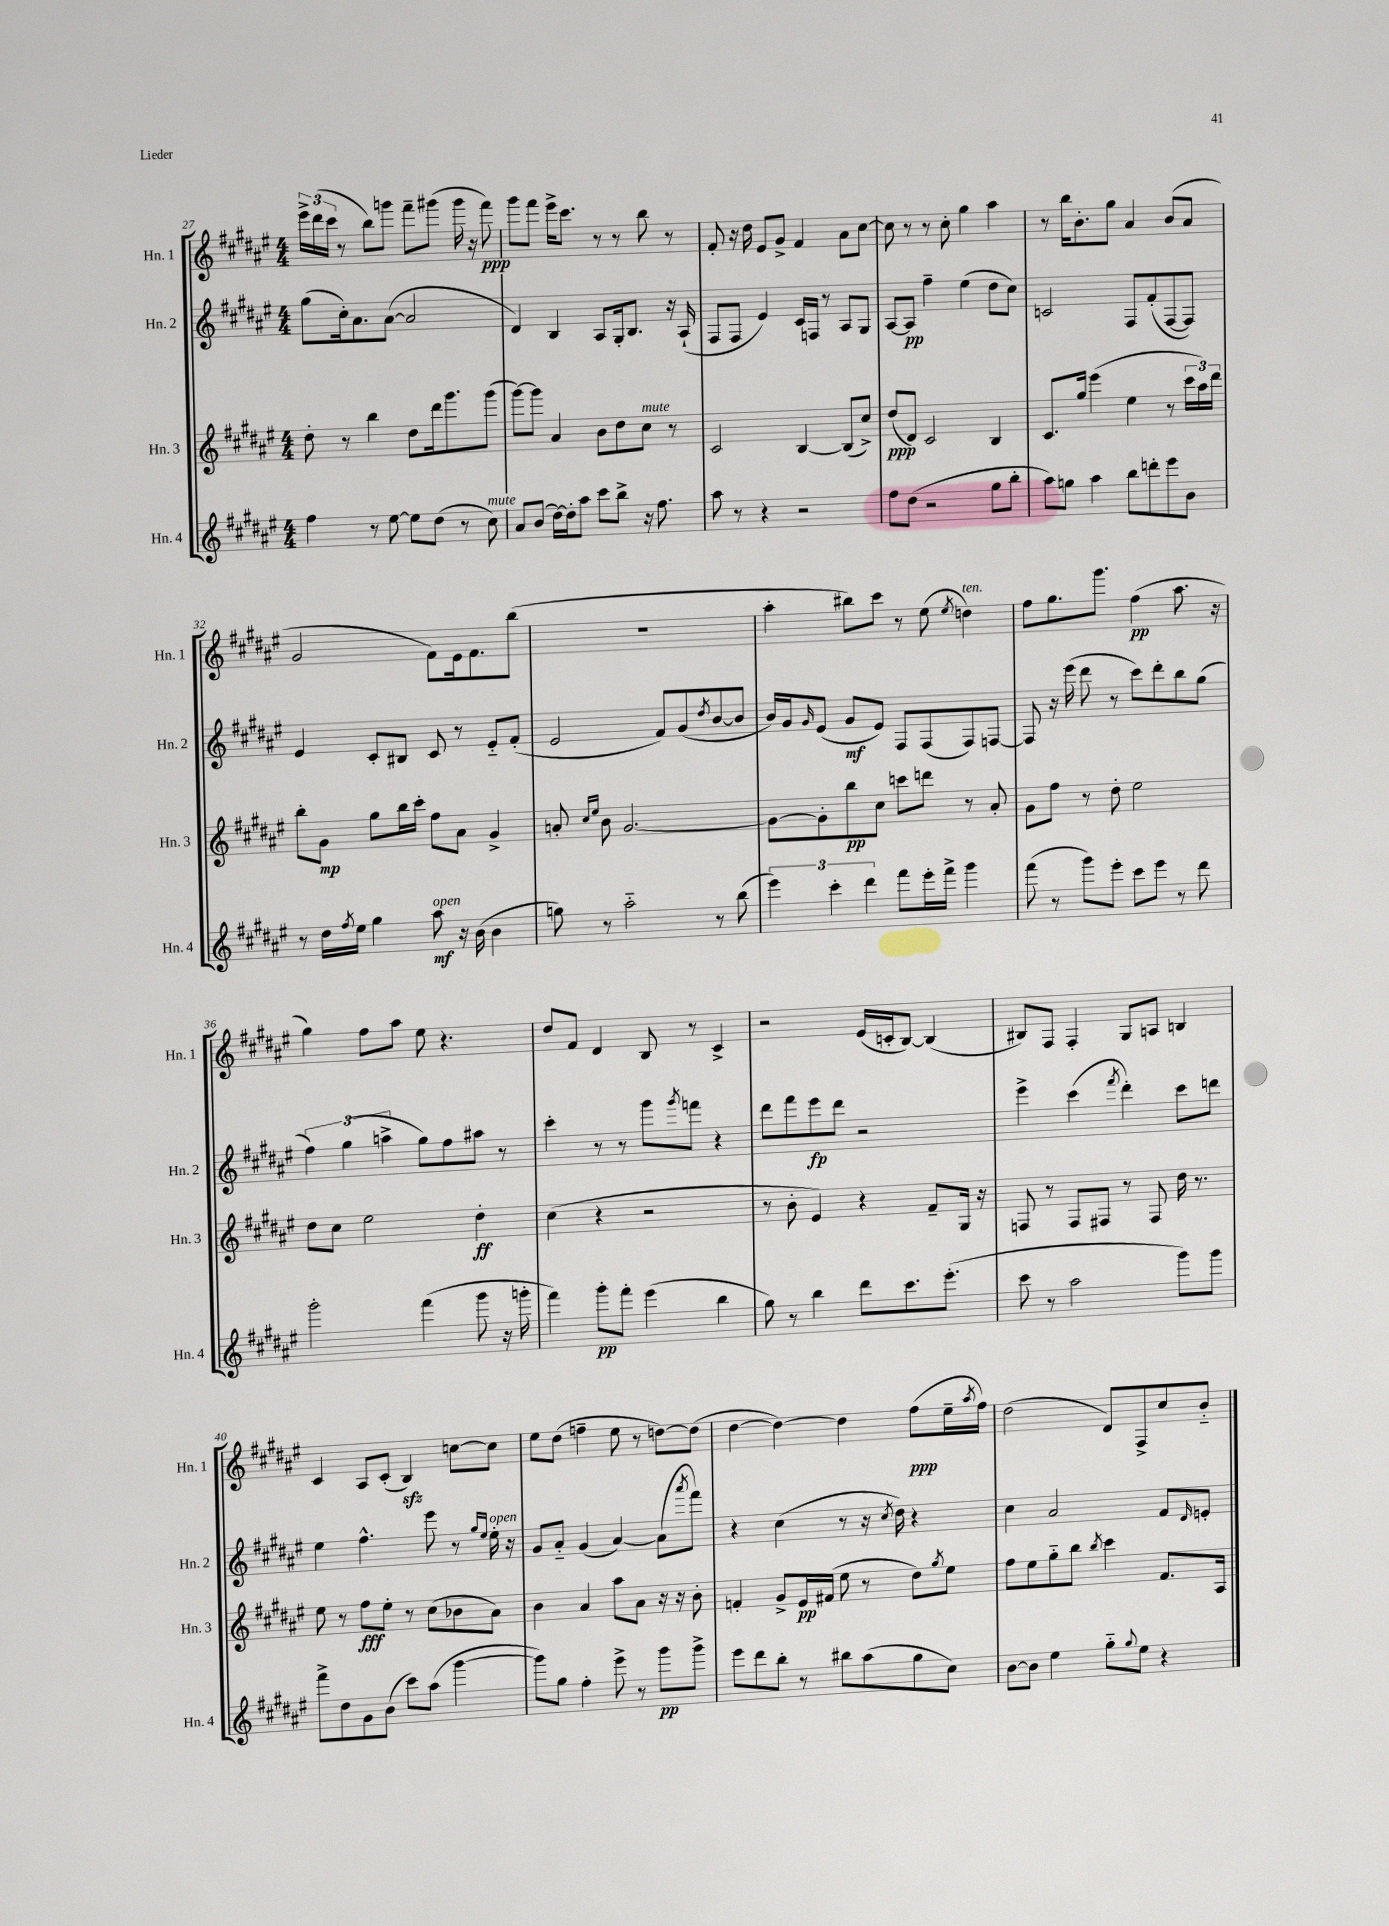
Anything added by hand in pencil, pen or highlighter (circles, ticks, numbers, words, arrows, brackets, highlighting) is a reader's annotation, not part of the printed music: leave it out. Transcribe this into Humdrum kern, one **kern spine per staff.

**kern	**kern	**kern	**kern
*staff4	*staff3	*staff2	*staff1
*clefG2	*clefG2	*clefG2	*clefG2
*k[f#c#g#d#a#e#]	*k[f#c#g#d#a#e#]	*k[f#c#g#d#a#e#]	*k[f#c#g#d#a#e#]
*M4/4	*M4/4	*M4/4	*M4/4
4ff#\	8dd#'\	(8gg#\L	24eee#^\LL
.	.	.	(24ddd#\
.	.	.	24ccc#\JJ
.	8r	16cc#'\k)	8r
.	.	8.a#\	.
8r	4bb\	.	8bb\L)
[8ee#\	.	([8a#\J	8ggg\J
8ee#\]L	8dd#\L	2a#/]	8fff#~\L
(8dd#\J	16ddd#\k	.	(8ggg#\J
.	8.ggg#\	.	.
8r	.	.	16ggg#\
.	.	.	16r
8cc#\)	(8ggg#\J	.	8fff#\)
=	=	=	=
8a#/L	[8ggg#\L)	4d#/)	8ggg#\L
(8b/J	8ggg#\]J	.	8fff#\J
[16dd#\LL)	4a#/	4B/	16eee#^\LK
16dd#'\]J	.	.	8.ccc#\J
8aa#\J	.	.	.
8ccc#\L	8b\L	8A#/L	8r
8bb^\J	8dd#\	16G#'/k	8r
.	.	8.B/J	.
16r	8cc#\J	.	8bb\
8.ff#\	.	.	.
.	8r	16r	8r
.	.	(16A#`/	.
=	=	=	=
8aa#\	2c#/	8F#/L	8f#'/
8r	.	8F#/J	16r
.	.	.	16dd#\
4r	.	4e#/)	8e#/L
.	.	.	8g#^/J
2r	[4B/	16c#/LL	4f#/
.	.	16F/JJ	.
.	.	8r	.
.	(8B/]L	8A#/L	8a#\L
.	8cc#^/J)	8G#/J	[8cc#\J
=	=	=	=
8ff#\L	(8dd#/L	[8A#/L	8cc#\]
(8dd#\J	8d#/J)	8A#/]J	8r
2r	2c#/	4ff#~\	8r
.	.	.	8cc#'\
.	.	(4ee#\	4gg#\
8gg#\L	4B/	8dd#\L	4aa#\
8bb'\J	.	8cc#\J)	.
=	=	=	=
8aa#\L)	8.c#/L	2c/	8r
8gg\J	.	.	16bb\LK
.	16gg#/Jk	.	8.b'\
4aa#\	(4eee#\	.	.
.	.	.	8gg#\J
8bb\L	4ee#\	8F#/L	4a#/
8ddd'\	.	(8f#'/	.
8eee#\	8r	[8F#/	(8b/L
8b\J	24ccc#\LL	8F#/]J)	8a#/J
.	24aa#\)	.	.
.	24ddd#\JJ	.	.
=	=	=	=
8r	8bb'\L	4e#/	2g#/
16dd#\LL	8g#\J	.	.
8qff#/	.	.	.
16ee#\JJ	.	.	.
4gg#\	8gg#\L	8c#'/L	.
.	16bb\L	8B#/J	.
.	16ccc#'\JJ	.	.
8aa#\	8ff#\L	8c#/	8f#\L)
16r	8a#\J	8r	16e#\k
(16b\	.	.	8.f#\
4b\	4g#^/	8e#'~/L	.
.	.	(8f#'/J	(8bb\J
=	=	=	=
8gg\)	8a'/	2e#/	1r
.	16qqcc#/LL	.	.
.	16qqee#/JJ	.	.
8r	8b\	.	.
2aa#'~\	[2.g#/	.	.
.	.	8f#/L)	.
.	.	(8g#/	.
.	.	8qdd#/	.
8r	.	[8b/	.
(8bb\	.	8b/]J	.
=	=	=	=
6eee#\)	8g#\_L	16b/LL)	4aa#'\
.	.	16g#/J	.
.	.	16qqg#/	.
.	8g#'\]	(8e#/J	.
6ccc#'\	.	.	.
.	8bb\	8g#/L	8bb#\L)
6ddd#\	.	.	.
.	8cc#\J	8e#/J)	8ccc#\J
8fff#\L	8ccc\L	8F#/L	8r
16eee#'\L	8ddd\J	(8F#/	(8ee#\
16fff#^\JJ	.	.	.
.	.	.	8qee#/
4ggg#\	8r	8F#/)	4dd\)
.	8a#'/	[8F/J	.
=	=	=	=
(8fff#\	8g#\L	8F/]	8ff#\L
8r	8ff#\J	16r	8.gg#\
.	.	(16eee#\	.
8ggg#\L)	8r	8ddd#\	.
.	.	.	8.ggg#\J
8eee#'\J	8dd#'\	8r	.
8ccc#\L	2ee#\	8ccc#\L)	(4ff#\
8eee#\J	.	8ddd#'\	.
8r	.	8bb\	8.aa#\
8ddd#\	.	(8gg#\J	.
.	.	.	16r
=	=	=	=
2ggg#'\	8dd#\L	6ff#\)	4gg#\)
.	8cc#\J	.	.
.	.	(6gg#\	.
.	2ee#\	.	8ff#\L
.	.	6aa^\	.
.	.	.	8aa#\J
(4fff#\	.	8gg#\L)	8ee#\
.	.	8ff#\	4.r
8ggg#\	4dd#'\	8aa#\J	.
16r	.	8r	.
16ggg'\	.	.	.
=	=	=	=
4fff#\)	(4cc#\	4ccc#'\	8dd#/L
.	.	.	8f#/J
8ggg#'\L	4r	8r	4d#/
8fff#'\J	.	8r	.
(4eee#\	2r	8ggg#\L	8B/
.	.	8qggg#/	.
.	.	8fff\J	8r
4bb\	.	4r	4c#^/
=	=	=	=
8gg#\)	8r	8ddd#\L	2r
8r	8b'\	8fff#\	.
4bb\	4e#/)	8eee#\	.
.	.	8ddd#\J	.
8ddd#\L	4r	2r	(16e#/LL
.	.	.	16c'/J
8.ccc#\	.	.	[8B/J)
.	8f#~/L	.	(4B/]
(8.eee#'\J	.	.	.
.	16G#/Jk	.	.
.	16r	.	.
=	=	=	=
8ccc#\	8F/	4eee#^\	8B#/L)
8r	8r	.	8F#/J
2aa#\	8F/L	(4ccc#\	4F#'/
.	8F#/J	.	.
.	.	8qfff#/	.
.	8r	4ddd#'\)	8G#/L
.	8F#/	.	8A/J
8ggg#\L)	16dd#\	8ccc#\L	4B/
.	8.r	.	.
8ggg#\J	.	8ddd\J	.
=	=	=	=
8fff#^\L	8ee#\	4ee#\	4c#/
8dd#\	8r	.	.
8g#\	8ff#\L	4.ff#^^\	8A#/L
(8b\J	8ee#'\J	.	(8c#'/J
8ccc#\L)	8r	.	4B/)
(8aa#\J	(8cc#\L	8eee#\	.
[4ggg#\	8b-\	8r	[8cc\L
.	.	16qqgg#/LL	.
.	.	16qqee#/JJ	.
.	8a#\J)	16ee#'\	8cc\]J
.	.	16r	.
=	=	=	=
8ggg#\]L)	4b\	8g#/L	8ee#\L
8gg#\J	.	8a#'~/J	(8dd#\J
4ff#'\	4a#/	(4g#/	4ff~\
8eee#^\	8aa#\L	[4a#/)	8ee#\
8r	8a#\J	.	8r
8ggg#\L	16r	(8a#\]L	[8dd\L)
.	16r	.	.
.	.	8qaaa#/	.
8ggg#^\J	8b'\	8fff#\J)	(8dd\]J
=	=	=	=
8eee#\L	4f'/	4r	[4dd#\
8ddd#\	.	.	.
8bb'\J	8g#^/L	(4cc#\	4dd#\_)
8r	16e#/L	.	.
.	(16f#/JJ	.	.
8bb#\L	8ee#\	8r	4dd#\]
(8aa#\	8r	16r	.
.	.	8qcc#/	.
.	.	16dd#\)	.
8gg#\	8dd#\L)	4r	(8ff#\L
.	8qgg#/	.	.
8cc#\J)	8ee#\J	.	16ee#~\L
.	.	.	8qaa#/
.	.	.	16ff#\JJ)
=	=	=	=
[8b\L	8ff#\L	4cc#\	(2dd#\
8b\]J	8ee#\	.	.
4ee#\	8gg#'~\	2a#/	.
.	8bb\J	.	.
.	8qbb/	.	.
8gg#'~\L	4ccc#\	.	8d#/L)
8qqgg#/	.	.	.
8ee#\J	.	.	8F#^/
4r	8.f#/L	8f#/L	8cc#/
.	.	16qqd#/	.
.	.	8e'/J	8b'~/J
.	16A#/Jk	.	.
==	==	==	==
*-	*-	*-	*-
